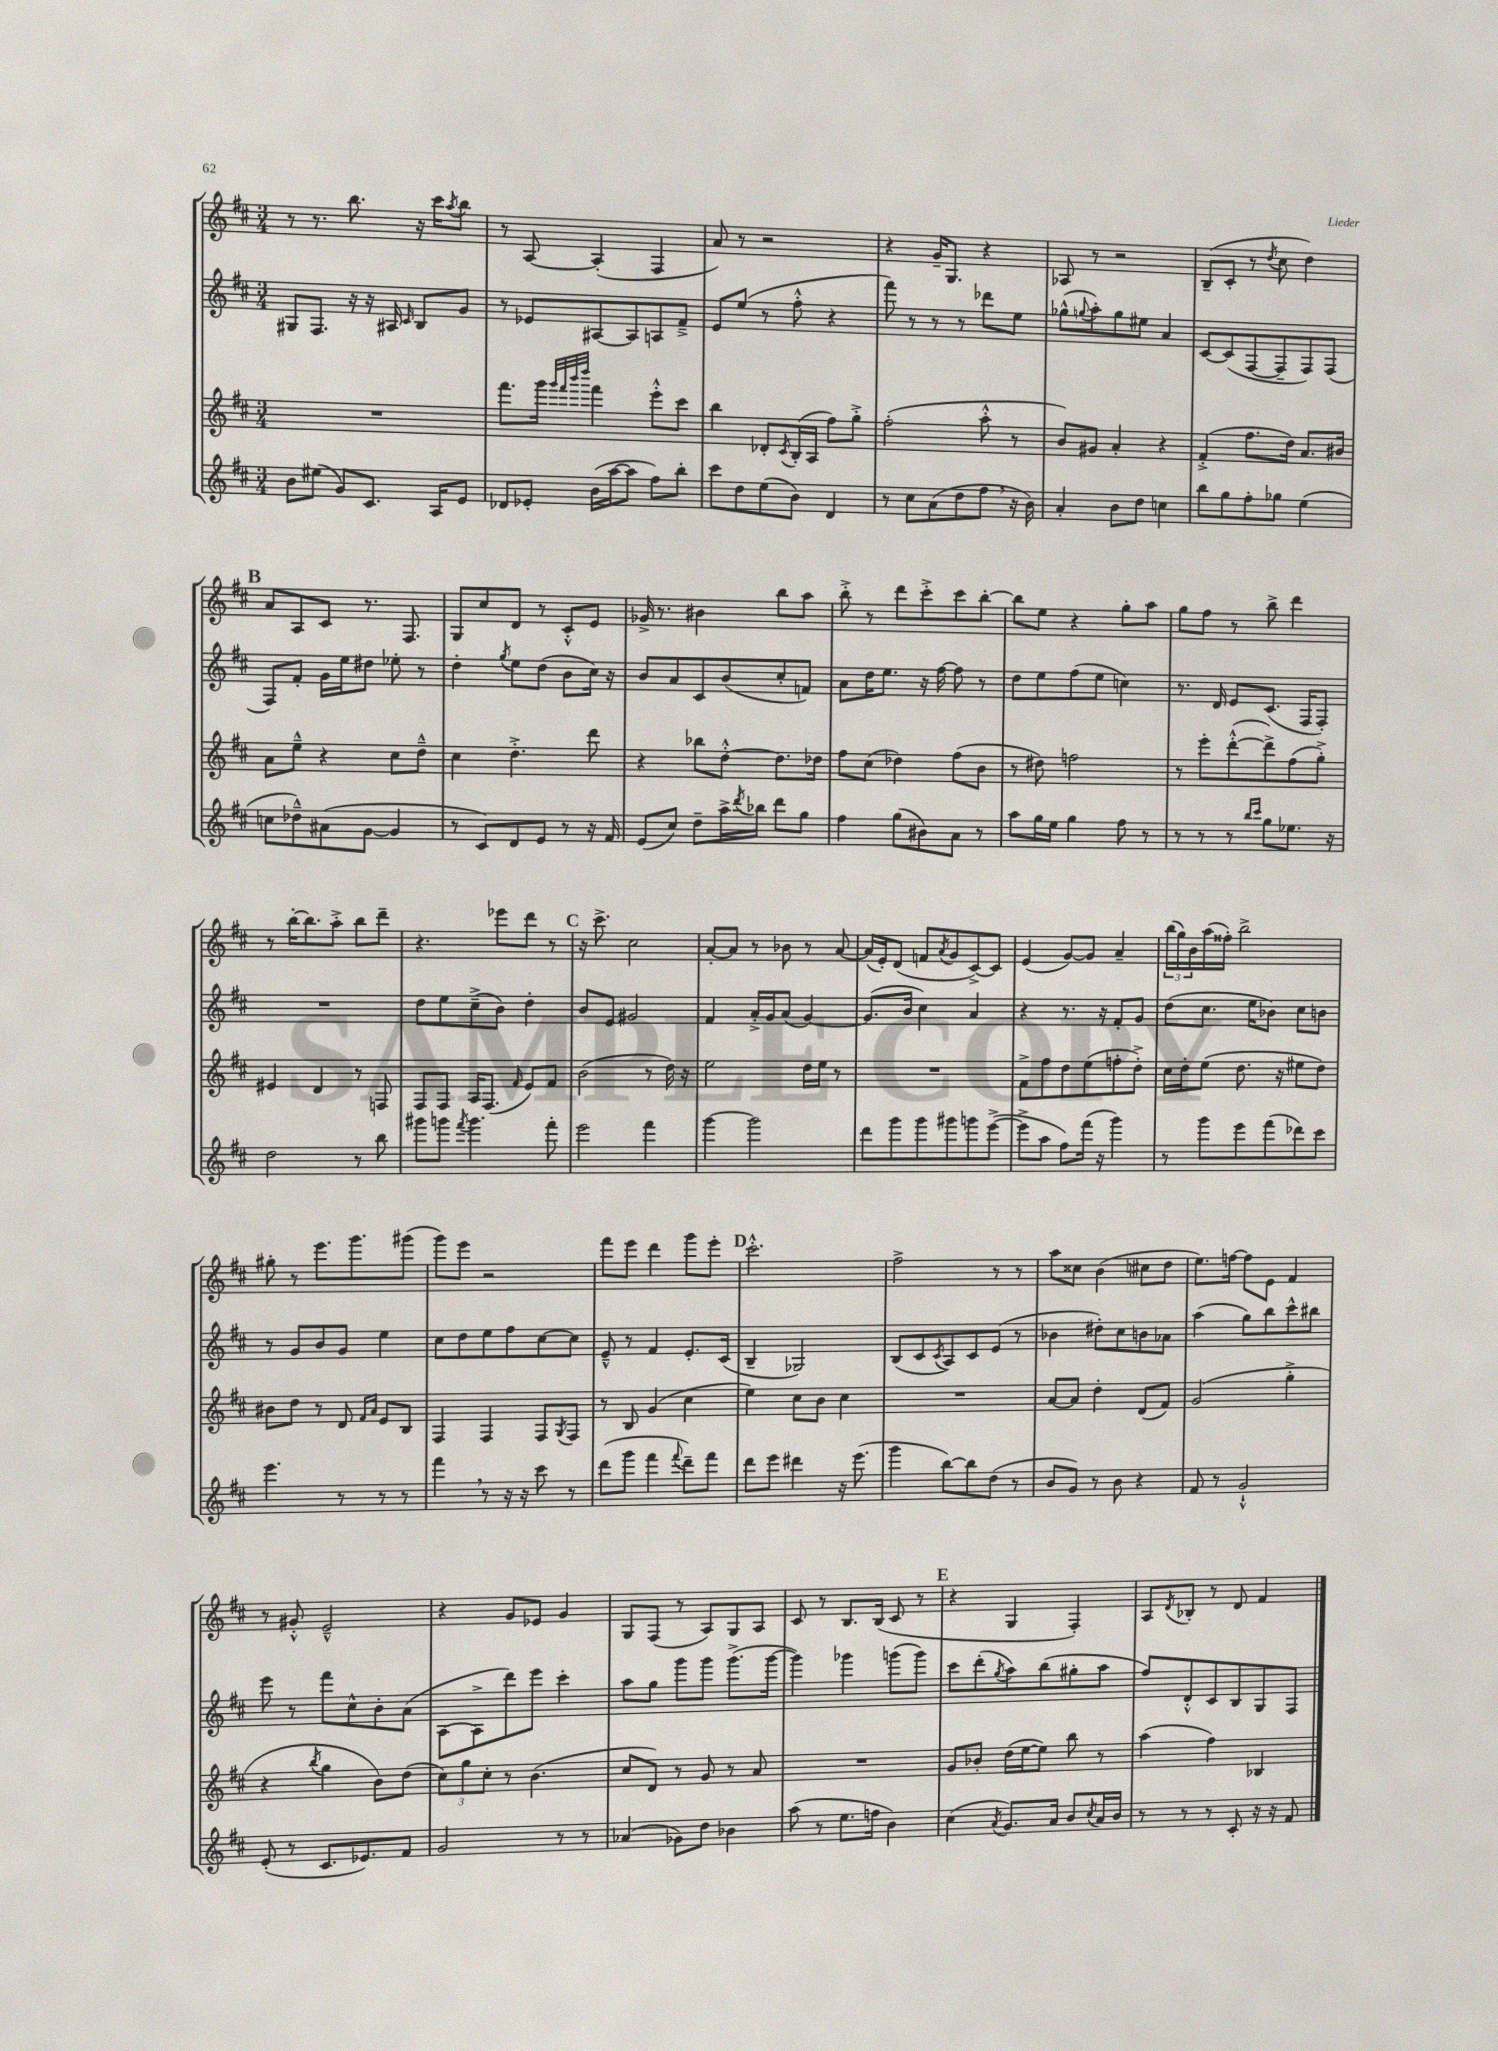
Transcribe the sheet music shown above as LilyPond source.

<<
\new StaffGroup <<
\new Staff = "s0" {
    \clef treble \key d \major \numericTimeSignature \time 3/4
    r8 r8. b''8. r16 cis'''16 \acciaccatura { a''8 } b''8 |
    r8 a8~ a4-.( fis4 |
    a'8) r8 r2 |
    r4 g'16-- g8. r4 |
    aes8 r8 r2 |
    b8--( cis'8-. r8 \acciaccatura { d''8 } cis''8 d''4) |
    \mark \markup { \bold "B" } a'8 a8 cis'8 r8. fis8. |
    g8 cis''8 d'8 r8 cis'8-.-^ e'8 |
    ges'16-> r8. bis'4 b''8 a''8 |
    b''8-.-> r8 d'''8 cis'''8-.-> cis'''8 b''8~-. |
    b''8 e''8 r4 g''8-. a''8 |
    g''8 fis''8 r8 b''8-> d'''4 |
    r8 b''16~-. b''8. a''8-.-> b''8 d'''8-- |
    r4. ees'''8 d'''8 r8 |
    \mark \markup { \bold "C" } r16 cis'''8.-> cis''2 |
    a'8~-. a'8 r8 bes'8 r8 a'8~ |
    a'16( e'16-.) d'8( f'8 \acciaccatura { a'8 } g'8 cis'8~->) cis'8 |
    e'4( g'8~) g'8 a'4-- |
    \tuplet 3/2 { b''16( g''16) b'16 } a''16( fisis''16-.) b''2-> |
    gis''8-. r8 e'''8. g'''8. gis'''8( |
    g'''8) e'''8 r2 |
    fis'''8 e'''8 d'''4 g'''8 e'''8-. |
    \mark \markup { \bold "D" } cis'''2.-.-^ |
    fis''2-> r8 r8 |
    a''8 cisis''8 b'4( cis''8 d''8 |
    e''8.) f''16~ f''8 e'8 fis'4 |
    r8 gis'8-.-^ e'2---^ |
    r4 g'8 ees'8 g'4 |
    g8 fis8( r8 a8) g8 a8 |
    cis'8 r8 b8. b16( cis'8 r8 |
    \mark \markup { \bold "E" } r4 g4 fis4-.) |
    a8 \acciaccatura { d'8 } bes8-. r8 d'8 fis'4 \bar "|." |
}
\new Staff = "s1" {
    \clef treble \key d \major \numericTimeSignature \time 3/4
    gis8 fis8. r16 r16 ais16 \grace { cis'16 } b8 g'8 |
    r8 ees'8 ais8~ ais8 a8 fis'8---> |
    e'8 e''8( r8 fis''8-.-^ r4 |
    fis'''8) r8 r8 r8 des'''8 e''8 |
    ges''8-^( \appoggiatura { g''8 } a''8-.) g''8 eis''8 a'4 |
    cis'8~ cis'8( fis8~ fis8-- fis8) fis8( |
    \mark \markup { \bold "B" } fis8) fis'8-. g'16 e''16 dis''8 ees''8-. r8 |
    d''4-. \acciaccatura { g''8 } e''8 d''8( b'8 cis''16) r16 |
    b'8 a'8 cis'8 b'8( cis''8-. f'8) |
    a'8 d''16 e''8. r16 fis''16~ fis''8 r8 |
    d''8 e''8 fis''8( e''8 c''4) |
    r8. d'16 e'8 cis'8.( fis16 fis8-.) |
    R2. |
    d''8 e''8 cis''8--->( b'8) d''4-. |
    \mark \markup { \bold "C" } b'8 e'8 gis'2 |
    fis'4 a'16-.-> g'16 a'8( g'4~) |
    g'8.( b'16 cis''4) a'4 |
    r4 r8. r16 fis'8-. g'8 |
    d''8( cis''8. e''16 bes'8) cis''8 b'8 |
    r8 g'8 b'8 g'8 e''4 |
    cis''8 d''8 e''8 fis''8 cis''8~ cis''8 |
    e'8---^ r8 fis'4 e'8.-. cis'16( |
    \mark \markup { \bold "D" } b4-- ges2) |
    b8( cis'8 \acciaccatura { cis'8 } a8) cis'8 e'8( r8 |
    bes'4 dis''8-.) cis''8 b'8 aes'8 |
    a''4( g''8) b''8 cis'''8-^ bis''8 |
    e'''8 r8 fis'''8 cis''8-^ b'8-. a'8( |
    a8~ a8-> d'''8) e'''8 cis'''4-. |
    a''8 g''8 g'''8 g'''8 g'''8.->( g'''16~ |
    g'''4) ges'''4 g'''8( g'''8) |
    \mark \markup { \bold "E" } cis'''8 d'''8-.( \acciaccatura { g''8 } a''8) b''8( gis''8-. a''8 |
    fis''8) d'8-.-^ cis'8 b8 g8 fis8 \bar "|." |
}
\new Staff = "s2" {
    \clef treble \key d \major \numericTimeSignature \time 3/4
    R2. |
    fis'''8. g'''16 \grace { g'''32 fis'''32 b'''32 d''''32 } fis'''4 e'''8-.-^ cis'''8 |
    b''4 des'8-. \acciaccatura { cis'8 } b16-.( a16 fis''8) g''8-.-> |
    fis''2-.( a''8-.-^ r8 |
    b'8) gis'8 a'4-. r4 |
    fis'4-.->( fis''8. d''16) a'8. bis'16 |
    \mark \markup { \bold "B" } a'8 e''8---^ r4 cis''8 d''8---^ |
    cis''4 d''4.-.-> d'''8 |
    r4 bes''8 d''8~-.-^ d''8. des''16 |
    fis''8 cis''8( des''4) fis''8( b'8 |
    r8 dis''8) f''2 |
    r8 e'''8-. d'''8~-.-^( d'''8->) fis''8( g''8-.->) |
    eis'4 d'4 r8 f8 |
    fis8 fis8 a16 fis8.( \grace { fis'16 } e'8) fis'8 |
    \mark \markup { \bold "C" } b'2( r8 d''16) r16 |
    e''2 d''16 e''16 r8 |
    R2. |
    fis'8-> fis''8 d''8 e''8( f''8-. d''8-.->) |
    cis''16 d''16-. e''8( d''8. r16 eis''8 d''8) |
    bis'8 d''8 r8 d'8 \grace { fis'16 a'16 } e'8 b8 |
    fis4 fis4 fis8 \acciaccatura { g8 } fis8 |
    r8 b8 g'4( cis''4 |
    \mark \markup { \bold "D" } e''4) cis''8 b'8 cis''4 |
    R2. |
    a'8~ a'8 d''4-. d'8( fis'8) |
    g'2( g''4-.-> |
    r4 \acciaccatura { b''8 } g''4 b'8) d''8( |
    \tuplet 3/2 { cis''8) g''8 cis''8-. } r8 b'4.( |
    cis''8 d'8) r8 g'8 r8 a'8 |
    R2. |
    \mark \markup { \bold "E" } g'8 bes'8-. d''16( e''16~ e''8) b''8 r8 |
    a''4( fis''4) bes4 \bar "|." |
}
\new Staff = "s3" {
    \clef treble \key d \major \numericTimeSignature \time 3/4
    b'8 eis''8( g'8) cis'8. a16 e'8 |
    des'8 ees'8-. b'16( a''16~ a''8 fis''8) b''8-. |
    cis'''8 d''8 e''8( b'8) d'4 |
    r8 cis''8 a'8( d''8 fis''8 \breathe r16 b'16) |
    a'4-. b'8 d''8 c''4 |
    b''8 g''8 fis''8-. ges''8 e''4( |
    \mark \markup { \bold "B" } c''8 des''8---^) ais'8( g'8~ g'4 |
    r8 cis'8) d'8 e'8 r8 r16 fis'16 |
    e'8( cis''8) d''8-- a''16-> \acciaccatura { d'''8 } bes''16 d'''8 g''8 |
    fis''4 g''8( bis'8) a'8 r8 |
    a''8 g''16 e''16 g''4 fis''8 r8 |
    r8 r8 r8 \grace { b''16 cis'''16 } g''8 ees''8. r16 |
    d''2 r8 b''8 |
    gis'''8 g'''8 \acciaccatura { fis'''8 } g'''4. fis'''8-. |
    \mark \markup { \bold "C" } e'''2 fis'''4 |
    g'''4~ g'''2 |
    d'''8 g'''8 g'''8 gis'''8 g'''8 e'''8~->( |
    e'''8-> a''8 fis''8) fis'''16( r16 g'''4) |
    r8 g'''8 e'''8 fis'''8( des'''8) cis'''8 |
    e'''4. r8 r8 r8 |
    fis'''4 \breathe r8 r16 r16 cis'''8 r8 |
    d'''8( g'''8 fis'''4 \appoggiatura { fis'''8 } d'''8--) fis'''8 |
    \mark \markup { \bold "D" } d'''8 e'''8 dis'''4 r16 e'''8.( |
    g'''4 b''8~) b''8 d''8( r8 |
    b'8 g'8) r8 b'8 r4 |
    fis'8 r8 g'2-!-^ |
    e'8-.( r8 cis'8. ees'8.) fis'8 |
    g'2 r8 r8 |
    aes'4( ges'8) d''8 bes'4 |
    a''8( r8 e''8. f''16 b'4) |
    \mark \markup { \bold "E" } cis''4( \acciaccatura { a'8 } g'8.) a'16 b'8 \acciaccatura { cis''8 } a'16 b'16 |
    r8 r8 r8 cis'8-. r16 r16 fis'8 \bar "|." |
}
>>
>>
\layout { \context { \Score \remove "Bar_number_engraver" } }
